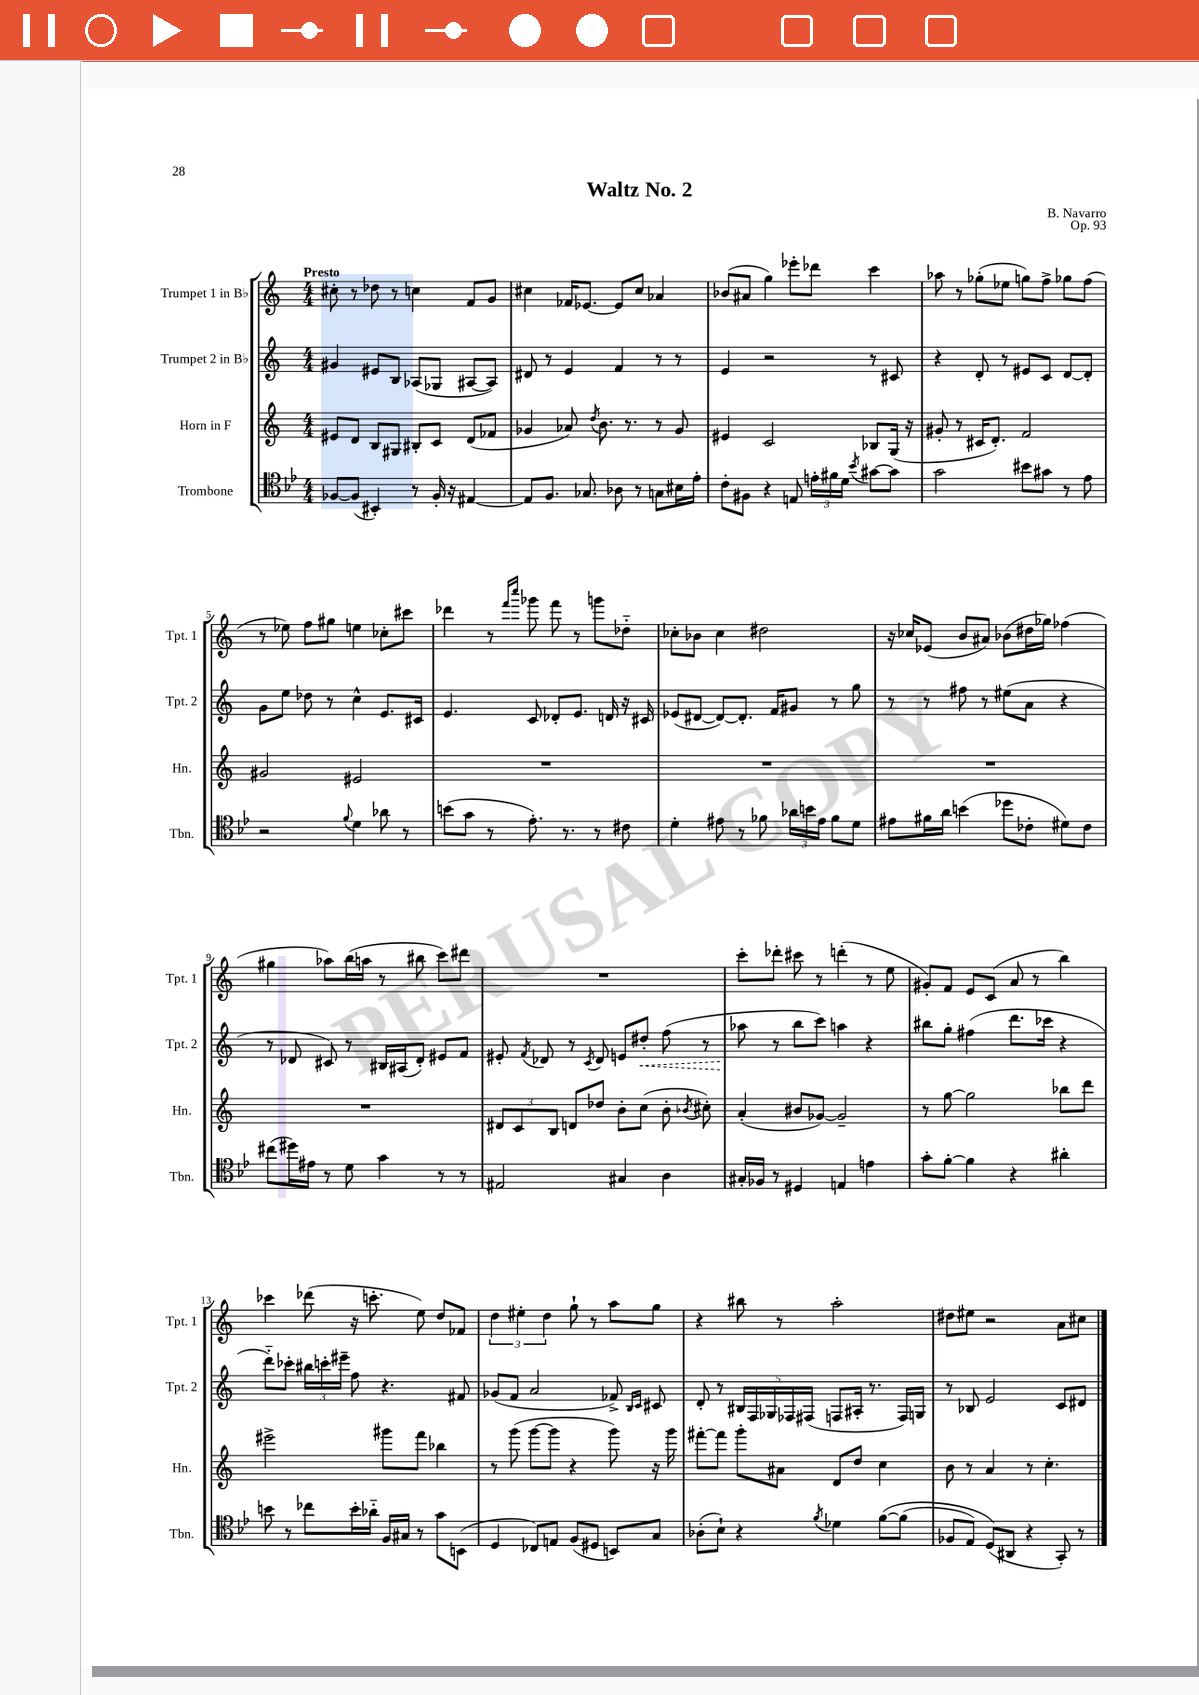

**kern	**kern	**kern	**dynam	**kern
*part4	*part3	*part2	*part2	*part1
*staff4	*staff3	*staff2	*staff2	*staff1
*I"Trombone	*I"Horn in F	*I"Trumpet 2 in B♭	*	*I"Trumpet 1 in B♭
*I'Tbn.	*I'Hn.	*I'Tpt. 2	*	*I'Tpt. 1
*clefC4	*clefG2	*clefG2	*	*clefG2
*k[b-e-]	*k[]	*k[]	*	*k[]
*M4/4	*M4/4	*M4/4	*	*M4/4
=1	=1	=1	=1	=1
!	!	!	!	!LO:TX:a:B:t=Presto
[8F-X/L	8e#X/L	4g#X/	.	8cc#X'\
(8F-/J]	8d/J	.	.	8r
4BB#X'/)	8B/L	8e#X/L	.	8dd-X\
.	8G#X/J	8B/J	.	8r
8r	8B#X'/L	(8A-X/L	.	4ccn\
16F-'/	8c/J	8G-X/J	.	.
16r	.	.	.	.
[4E#X/	(8d/L	[8A#X/L	.	8f/L
.	8f-X/J	8A#/J])	.	8g/J
=2	=2	=2	=2	=2
8E#/L]	4g-X/	8d#X/	.	4cc#X\
8.F/J	.	8r	.	.
.	8a-X/)	4e/	.	16f-X/KL
8.G-X/	.	.	.	[8.e-X/J
.	8qdd/	.	.	.
.	8.b\	.	.	.
8A-X\	.	4f/	.	8e-/L]
.	8.r	.	.	.
8r	.	.	.	8cc#/J
8Gn\L	8r	8r	.	4a-X/
16B#X\L	8g-/	8r	.	.
16e-'\JJ	.	.	.	.
=3	=3	=3	=3	=3
8c'\L	4e#X/	4e/	.	(8b-X/L
8F#X\J	.	.	.	8a#X/J
4r	2c/	2r	.	4gg\)
8En/	.	.	.	8eee-X'\L
24en'\LL	.	.	.	8ddd-X\J
24f#X\	.	.	.	.
24d\JJ	.	.	.	.
8qb-/	.	.	.	.
[8g#X\L	8B-X/L	8r	.	4ccc\
8g#\J]	(16G/Jk	8c#X/	.	.
.	16r	.	.	.
=4	=4	=4	=4	=4
2g\	8g#X'/	4r	.	8aa-X\
.	8r	.	.	8r
.	16c#X/KL	8d'/	.	(8gg-X'\L
.	8.d'/J)	.	.	.
.	.	8r	.	8ee-X\J
8b#X\L	2f/	8e#X/L	.	8ggn\L)
8g#X\J	.	8c/J	.	8ff^\J
8r	.	[8d/L	.	8gg-X\L
8e-\	.	8d'/J]	.	(8ff\J
!!LO:LB:g=z
=5	=5	=5	=5	=5
2r	2g#X/	8g\L	.	8r
.	.	8ee\J	.	8ee-X\)
.	.	8dd-X\	.	8ff\L
.	.	8r	.	8gg#X\J
8qqf/	.	.	.	.
4d\	2e#X/	4cc^^\	.	4een\
8a-X\	.	8.e/L	.	8cc-X'\L
8r	.	.	.	8ccc#X\J
.	.	16c#X/Jk	.	.
=6	=6	=6	=6	=6
(8bn\L	1r	4.e/	.	4ddd-X\
8g\J	.	.	.	.
8r	.	.	.	8r
.	.	.	.	16qqfff/LL
.	.	.	.	16qqcccc/JJ
8.e-'\)	.	8c/	.	8ggg-X\
.	.	8d-X'/L	.	8fff\
8.r	.	.	.	.
.	.	8.e/J	.	8r
8r	.	.	.	8gggn\L
.	.	16dn/	.	.
8c#X\	.	16r	.	8dd-X\J
.	.	16c#X/	.	.
=7	=7	=7	=7	=7
4d'\	1r	(8e-X/L	.	8cc-X'\L
.	.	[8d#X/J	.	8b-X\J
8e#X\	.	8d#/L_)	.	4cc-\
8r	.	8.d#'/J]	.	.
8f-X\	.	.	.	2dd#X\
.	.	16f/KL	.	.
24a-X\LL	.	8g#X/J	.	.
24bn\	.	.	.	.
24e#\JJ	.	.	.	.
8f-\L	.	8r	.	.
8d\J	.	8gg\	.	.
=8	=8	=8	=8	=8
8e#X\L	1r	8r	.	16r
.	.	.	.	16cc-X/KL
16f#X\L	.	8r	.	(8e-X/J
16a\JJ	.	.	.	.
(4bn\	.	8ff#X\	.	8b/L
.	.	8r	.	8a#X/J)
8dd-X\L	.	(8ee#X\L	.	(8b-X\L
8c-X'\J	.	8a\J	.	16dd#X\L
.	.	.	.	16gg-X\JJ)
8d#X\L)	.	4r	.	(4ff-X\
8c-\J	.	.	.	.
!!LO:LB:g=z
=9	=9	=9	=9	=9
(8cc#X\L	1r	8r	.	4gg#X\
16dd#X\L)	.	8d-X/	.	.
16e#X\JJ	.	.	.	.
8r	.	8c#X/)	.	8aa-X\L)
8d\	.	8r	.	(16bb\L
.	.	.	.	16aan\JJ
4g\	.	16B#X/LL	.	8r
.	.	(16A#X/J	.	.
.	.	8d-'/J)	.	8bb#X\
8r	.	8e#X/L	.	8ccc\L)
8r	.	8f/J	.	8ddd#X\J
=10	=10	=10	=10	=10
2E#X/	12d#X/L	8e#X'/	.	1r
.	12c/	.	.	.
.	.	8qf/	.	.
.	.	8d-X/	.	.
.	12B/J	.	.	.
.	8dn/L	8r	.	.
.	.	8qc/	.	.
.	8dd-X/J	8d-/	.	.
4G#X/	8b'\L	8en/L	.	.
!	!	!	!LO:HP:b	!
.	(8cc\J	8dd#X'/J	<	.
4A\	8b'\	(8ff\	.	.
.	8qb-X/	.	.	.
.	8cc#X'\)	8r	.	.
=11	=11	=11	=11	=11
16G#X'/LL	(4a'/	8aa-X\	.	8ccc'\L
16F-X/JJ	.	.	.	.
8r	.	8r	[	8ddd-X'\J
4D#X/	8b#X/L	8bb\L	.	8ccc#X\
.	[8g-X/J)	8ccc\J)	.	8r
4En/	2g-~/]	4aan\	.	(4dddn'\
4en\	.	4r	.	8r
.	.	.	.	8ee\
=12	=12	=12	=12	=12
8g'\L	8r	8bb#X\L	.	8g#X'/L)
[8f'\J	[8gg\	8gg'\J	.	8f/J
4f\]	2gg\]	(4ff#X\	.	8e/L
.	.	.	.	(8c/J
4r	.	8.ddd\L	.	8a/
.	.	.	.	8r
.	.	16ccc-X\Jk	.	.
4a#X'\	8bb-X\L	4r	.	4bb\)
.	8ddd\J	.	.	.
!!LO:LB:g=z
=13	=13	=13	=13	=13
8bn\	2eee#X^\	8ddd\L)	.	4ccc-X\
8r	.	8ccc-X'\J	.	.
8cc-X\L	.	24bb#X\LL	.	(8ddd-X\
.	.	24cccn'\	.	.
.	.	24eee#X~\JJ	.	.
16b'\L	.	8ff\	.	16r
16a-X\JJ	.	.	.	8.cccn'\
16F/LL	8ggg#X\L	4.r	.	.
16G#X/JJ	.	.	.	.
8r	8fff\J	.	.	8ee\)
8g\L	4bb-X\	.	.	8dd/L
(8BBn\J	.	8f#X/	.	8f-X/J
=14	=14	=14	=14	=14
4D/	8r	(8g-X/L	.	6dd\
.	(8ggg\	8f/J	.	.
.	.	.	.	6ee#X'\
8C-X/L)	[8ggg\L	2a/	.	.
.	.	.	.	6dd\
8En/J	8ggg\J]	.	.	.
(8F/L	4r	.	.	8gg`\
8D#X/J	.	.	.	8r
8BBn/L)	8ggg\)	8f-X^/)	.	8aa\L
.	.	16qqB/LL	.	.
.	.	16qqc/JJ	.	.
8G/J	16r	8c#X/	.	8gg\J
.	16ggg\	.	.	.
=15	=15	=15	=15	=15
(8A-X'\L	[8fff#X'\L	8d'/	.	4r
8B-`\J)	8fff#\J]	8r	.	.
4r	8ggg'\L	20B#X/LL	.	8bb#X\
.	.	20F/	.	.
.	.	20G-X/	.	.
.	8a#X\J	.	.	8r
.	.	20F-X/	.	.
.	.	(20F#X/JJ	.	.
8qf/	.	.	.	.
4d-X\	8d/L	8Fn/L	.	2aa'\
.	8dd/J	16A#X'/Jk	.	.
.	.	8.r	.	.
([8f\L	4cc\	.	.	.
(8f\J]	.	16F/LL)	.	.
.	.	16Gn/JJ	.	.
=16	=16	=16	=16	=16
8F-X/L	8b\	8r	.	8dd#X\L
8E-/J)	8r	8B-X/	.	8ee#X\J
(8D/L)	4a/	2e/	.	2r
8AA#X/J	.	.	.	.
4r	8r	.	.	.
.	4.cc'\	.	.	.
8GG'/)	.	8c/L	.	8a\L
8r	.	8d#X/J	.	8cc#X\J
==	==	==	==	==
*-	*-	*-	*-	*-
